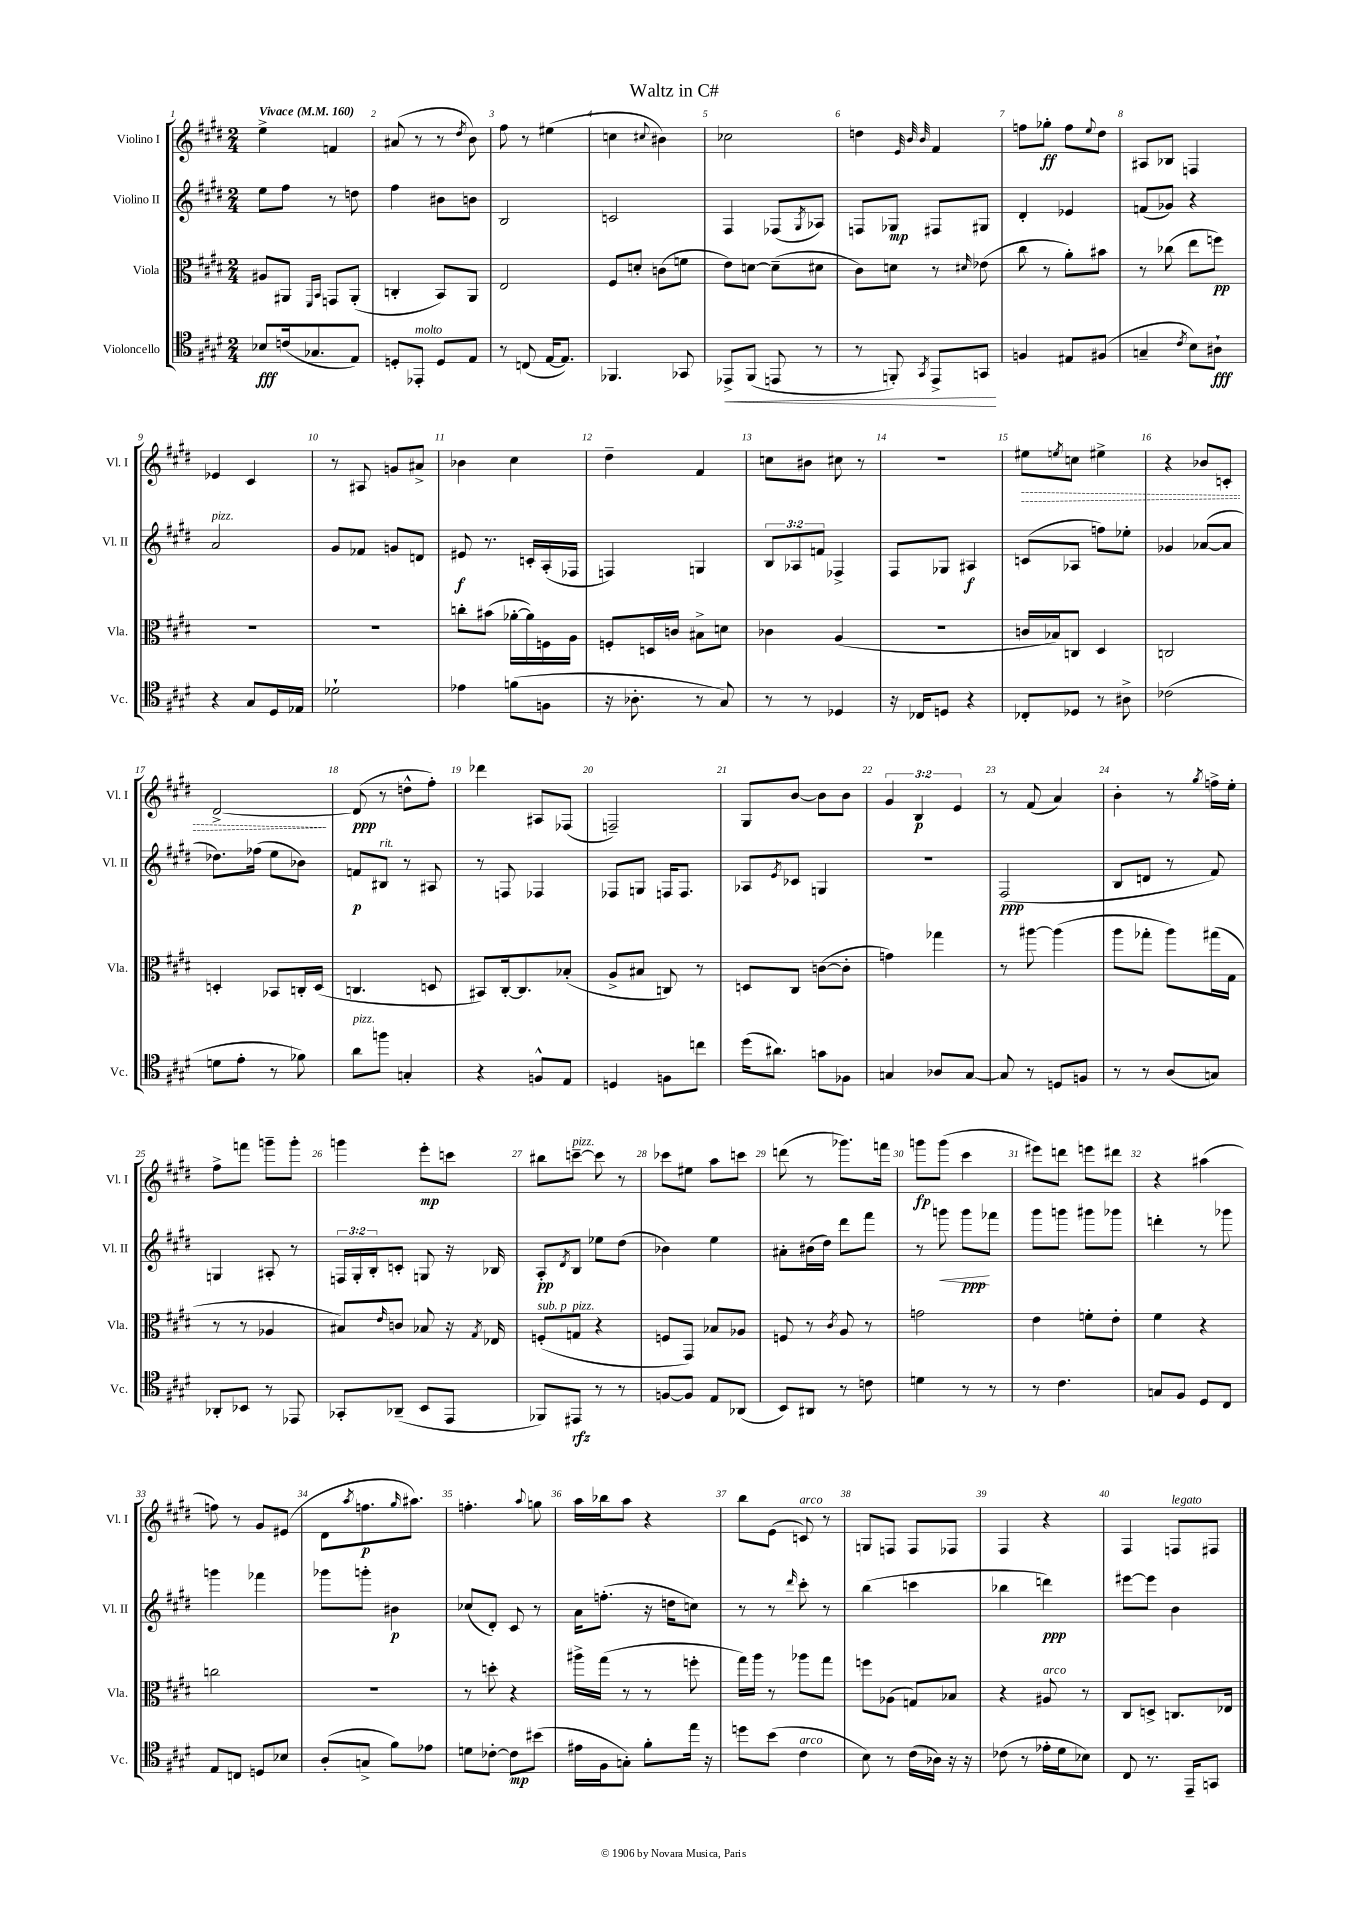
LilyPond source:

\header { title = "Waltz in C#" }
<<
\new StaffGroup <<
\new Staff = "s0" \with { instrumentName = "Violino I" shortInstrumentName = "Vl. I" } {
    \clef treble \key e \major \numericTimeSignature \time 2/4 \override Staff.TupletNumber.text = #tuplet-number::calc-fraction-text \tempo "Vivace" 4 = 160
    e''4-> f'4 |
    ais'8( r8 r8 \acciaccatura { dis''8 } b'8) |
    fis''8 r8 eis''4( |
    c''4 \appoggiatura { cis''8 } bis'4) |
    ces''2 |
    d''4 \grace { e'32 b'32 b'32 } fis'4 |
    f''8 ges''8-.\ff f''8 \appoggiatura { e''8 } dis''8 |
    ais8 bes8 f4 |
    ees'4 cis'4 |
    r8 ais8 g'8 ais'8-> |
    bes'4 cis''4 |
    dis''4-- fis'4 |
    c''8 bis'8 cis''8 r8 |
    R2 |
    \once \override Hairpin.style = #'dashed-line eis''8\> \acciaccatura { e''8 } c''8 eis''4-> |
    r4 bes'8 c'8-. |
    dis'2~->\! |
    dis'8\ppp( r8 d''8-^ fis''8-.) |
    des'''4 ais8 fes8( |
    f2--) |
    gis8 b'8~ b'8 b'8 |
    \tuplet 3/2 { gis'4 b4\p e'4 } |
    r8 fis'8( a'4) |
    b'4-. r8 \acciaccatura { gis''8 } f''16-> e''16-. |
    fis''8-> f'''8 g'''8-- g'''8-. |
    g'''4 e'''8-.\mp c'''8 |
    bis''8 c'''8~--^\markup { \italic "pizz." } c'''8 r8 |
    ces'''8 eis''8 a''8 c'''8 |
    d'''8( r8 ges'''8.) f'''16 |
    g'''8\fp g'''8( cis'''4 |
    eis'''8) d'''8 e'''8 dis'''8 |
    r4 ais''4( |
    f''8) r8 gis'8 eis'8( |
    dis'8 \acciaccatura { a''8 } f''8.\p \grace { gis''16 } ais''8.) |
    f''4.-. \appoggiatura { a''8 } g''8 |
    a''16 bes''16 a''8 r4 |
    b''8 e'8( c'8^\markup { \italic "arco" }) r8 |
    g8 f8 f8 fes8 |
    fis4 r4 |
    fis4 f8^\markup { \italic "legato" } fis8 \bar "|." |
}
\new Staff = "s1" \with { instrumentName = "Violino II" shortInstrumentName = "Vl. II" } {
    \clef treble \key e \major \numericTimeSignature \time 2/4 \override Staff.TupletNumber.text = #tuplet-number::calc-fraction-text
    e''8 fis''8 r8 d''8 |
    fis''4 bis'8 b'8 |
    b2 |
    c'2 |
    fis4 fes8( \acciaccatura { gis8 } aes8) |
    f8 ges8\mp fis8 gis8 |
    dis'4-. ees'4 |
    f'8( ges'8) r4 |
    a'2^\markup { \italic "pizz." } |
    gis'8 fes'8 g'8 d'8 |
    eis'8\f r8. c'16-. a16-.( fes16 |
    f4) g4 |
    \tuplet 3/2 { b8 aes8 f'8 } fes4-> |
    fis8 ges8 ais4\f |
    c'8( aes8 f''8) ees''8-. |
    ges'4 aes'8~( aes'8 |
    des''8.) fes''16( e''8 bes'8) |
    f'8\p bis8^\markup { \italic "rit." } r8 ais8 |
    r8 f8 fes4 |
    fes8 g8 f16 f8. |
    aes8 \acciaccatura { e'8 } ces'8 g4 |
    R2 |
    fis2\ppp( |
    b8 d'8 r8 fis'8) |
    g4 ais8-. r8 |
    \tuplet 3/2 { f16 gis16-. b16-. } c'8-. g8 r16 bes16 |
    a8-.\pp \acciaccatura { dis'8 } b8 ees''8 dis''8( |
    bes'4) e''4 |
    ais'8-. bis'16( dis''16) dis'''8 fis'''8 |
    r8 g'''8\< g'''8\ppp\! fes'''8 |
    gis'''8 g'''8 gis'''8 ges'''8 |
    d'''4-. r8 ges'''8 |
    g'''4 fes'''4 |
    ges'''8 g'''8-. bis'4\p |
    ces''8( dis'8-.) cis'8 r8 |
    a'16 f''8.-.( r16 d''16 c''8) |
    r8 r8 \grace { dis'''16 } cis'''8-. r8 |
    b''4( c'''4 |
    bes''4 d'''4\ppp) |
    eis'''8~ eis'''8 b'4 \bar "|." |
}
\new Staff = "s2" \with { instrumentName = "Viola" shortInstrumentName = "Vla." } {
    \clef alto \key e \major \numericTimeSignature \time 2/4
    ais8 ais,8 \grace { fis,16 b,16 } g,8 ais,8-.( |
    c4-. b,8) a,8 |
    e2 |
    fis8 d'8-. c'8( f'8 |
    e'8) d'8~ d'8--( dis'8 |
    cis'8) d'8 r8 \grace { dis'16 } ees'8( |
    cis''8 r8 a'8-.) bis'8 |
    r8 ces''8( e''8 f''8\pp) |
    R2 |
    R2 |
    c''8-. bis'8( aes'16~-. aes'16) f16 a16 |
    f8-. d16 c'16 bis8-> d'8 |
    ces'4 a4( |
    R2 |
    c'16 bes16) c8 dis4 |
    c2 |
    d4-. bes,8 c16-. d16( |
    c4. d8 |
    bis,8) cis16~-. cis8. bes8-.( |
    a8-> bis8 c8) r8 |
    d8 cis8 c'8~( c'8-. |
    g'4) ges''4 |
    r8 ais''8~ ais''4( |
    a''8 ges''8-. a''8) gis''16( gis16 |
    r8 r8 aes4 |
    bis8) \grace { e'16 } c'8 bes8 r16 \acciaccatura { gis8 } ees16 |
    f8-.^\markup { \italic "sub. p" }( g8^\markup { \italic "pizz." } r4 |
    f8 gis,8) bes8 aes8 |
    f8 r8 \acciaccatura { cis'8 } a8 r8 |
    g'2 |
    e'4 f'8-. e'8-. |
    fis'4 r4 |
    c''2 |
    r2 |
    r8 d''8-. r4 |
    ais''16-> gis''16( r8 r8 f''8-. |
    gis''16) a''16 r8 aes''8 gis''8 |
    f''8 aes8( g8) bes8 |
    r4 ais8^\markup { \italic "arco" } r8 |
    cis8 d8-> c8. ees16 \bar "|." |
}
\new Staff = "s3" \with { instrumentName = "Violoncello" shortInstrumentName = "Vc." } {
    \clef tenor \key e \major \numericTimeSignature \time 2/4
    bes8\fff c'16( ges8. e8) |
    d8-. ees,8-.^\markup { \italic "molto" } d8 e8 |
    r8 c8( e16~ e8.) |
    fes,4. ges,8 |
    ees,8->\< fis,8( e,8 r8 |
    r8 f,8-.) \acciaccatura { gis,8 } e,8-> g,8\! |
    f4 eis8 fis8( |
    g4-- \acciaccatura { cis'8 } b8) ais8-!\fff |
    r4 gis8 dis16 ees16 |
    des'2-! |
    ees'4 f'8( f8 |
    r16 aes8.-. r8 gis8) |
    r8 r8 des4 |
    r16 ces16 d8 r4 |
    ces8-. des8 r8 ais8-> |
    ces'2( |
    d'8 e'8-. r8 fes'8) |
    a'8^\markup { \italic "pizz." } f''8 g4-. |
    r4 f8-^ e8 |
    d4 f8 c''8 |
    dis''16( ais'8.) g'8 fes8 |
    g4 aes8 g8~ |
    g8 r8 d8 f8 |
    r8 r8 a8( g8) |
    aes,8-. bes,8 r8 ees,8 |
    ges,8-. aes,8--( b,8 e,8 |
    fes,8) eis,8\rfz r8 r8 |
    f8~ f8 e8 aes,8( |
    b,8) ais,8 r8 c'8 |
    d'4 r8 r8 |
    r8 cis'4. |
    g8 fis8 dis8 cis8 |
    e8 c8 d8 bes8 |
    a8-.( g8-> fis'8) ees'8 |
    d'8 ces'8~-. ces'8\mp bis'8( |
    eis'16 fis16 g8-.) fis'8-. e''16 r16 |
    d''8 b'8( cis'4^\markup { \italic "arco" } |
    b8) r8 cis'16( aes16) r16 r16 |
    ces'8( r8 ees'16-. dis'16 bes8) |
    cis8 r8. e,16-- g,8 \bar "|." |
}
>>
>>
\layout { \context { \Score \override BarNumber.break-visibility = ##(#f #t #t) barNumberVisibility = #all-bar-numbers-visible } }
